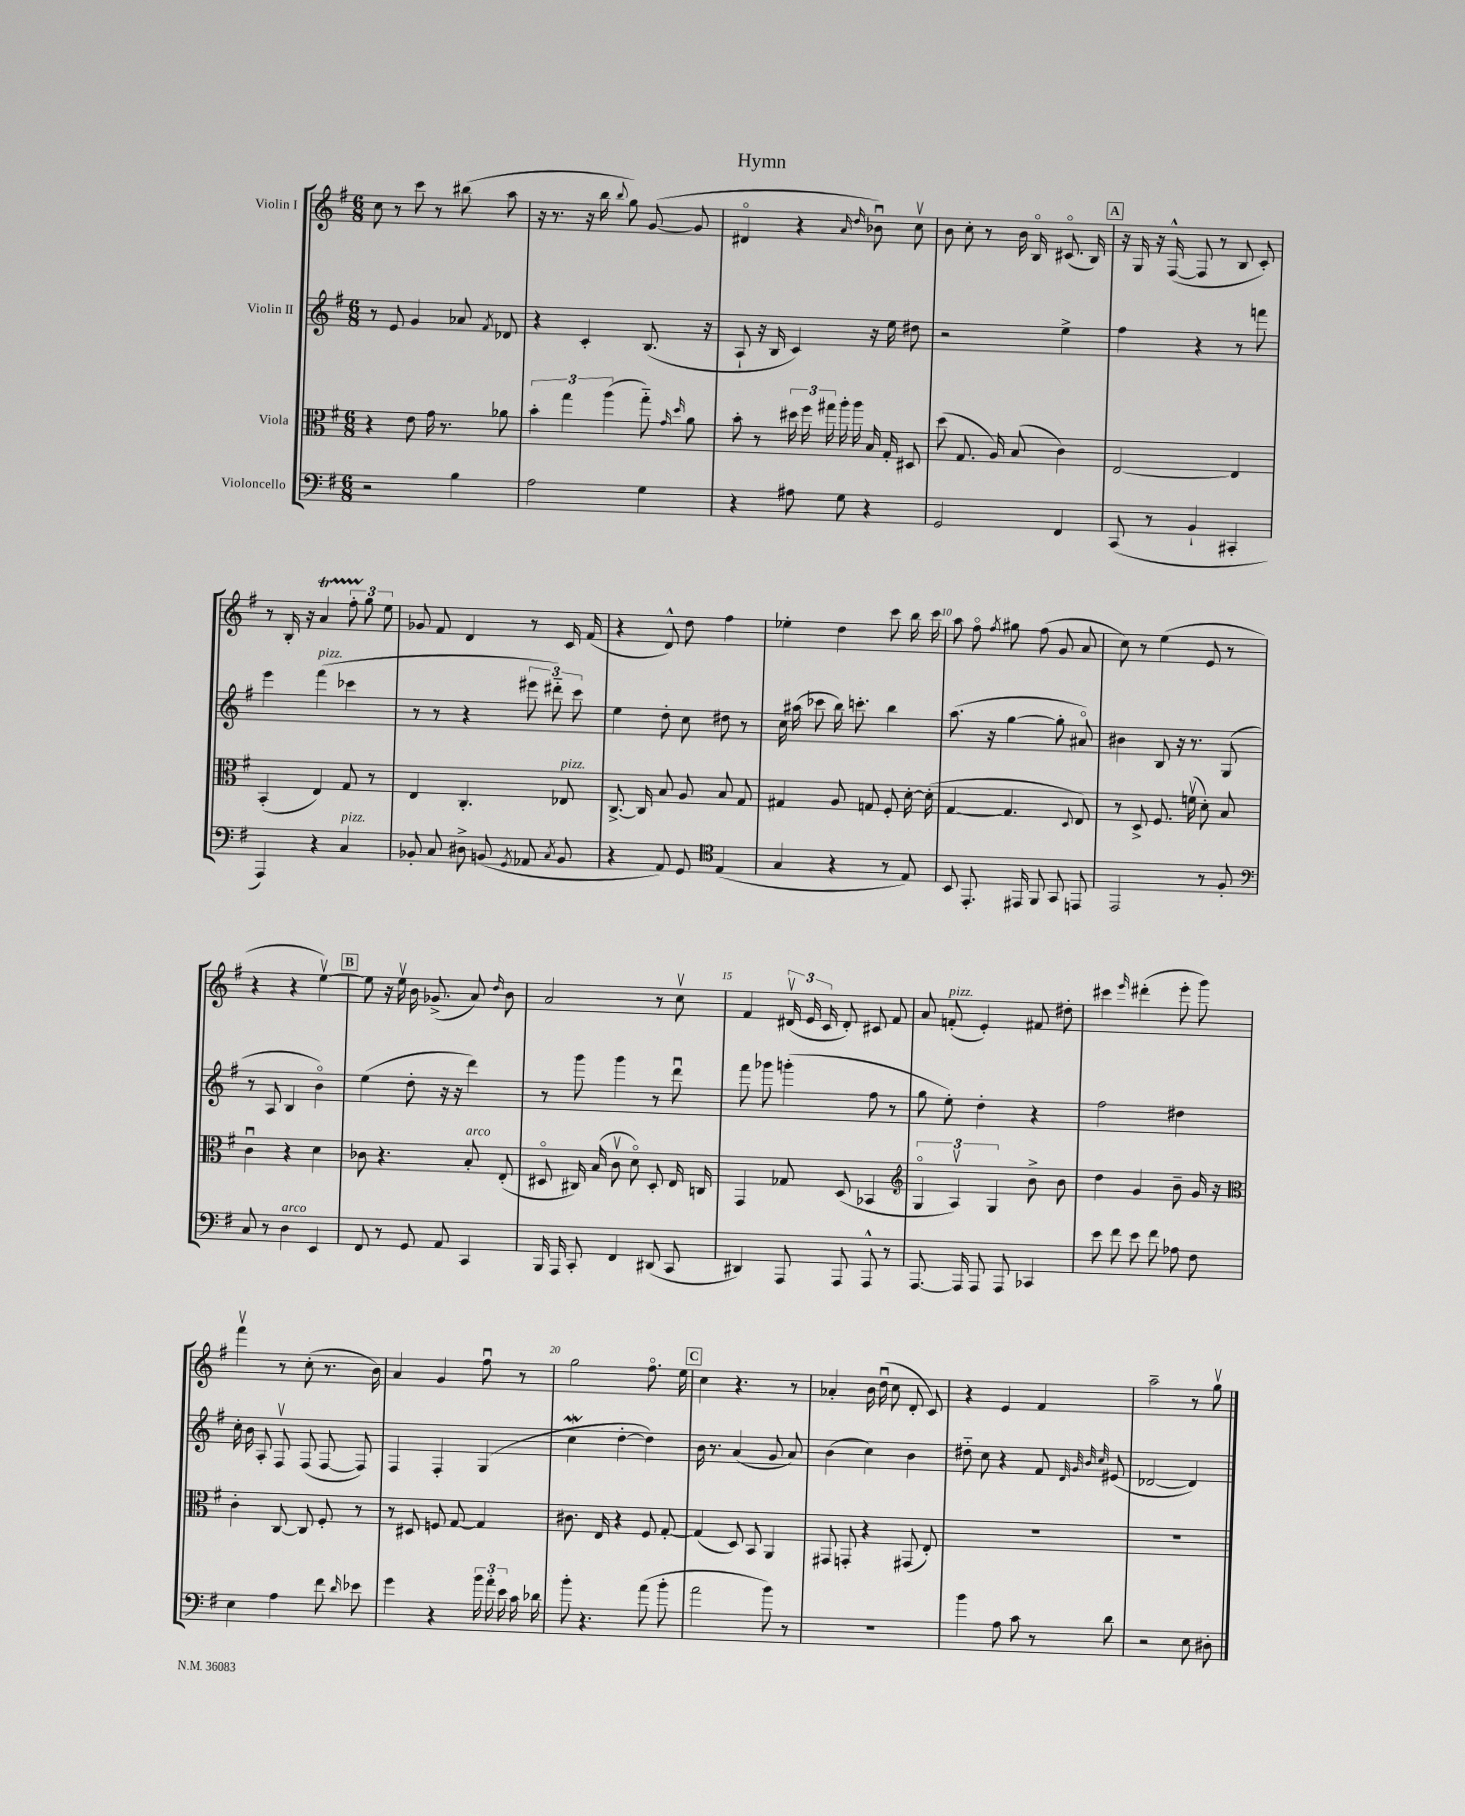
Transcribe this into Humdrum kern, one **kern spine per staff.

**kern	**kern	**kern	**kern
*part4	*part3	*part2	*part1
*staff4	*staff3	*staff2	*staff1
*I"Violoncello	*I"Viola	*I"Violin II	*I"Violin I
*clefF4	*clefC3	*clefG2	*clefG2
*k[f#]	*k[f#]	*k[f#]	*k[f#]
*M6/8	*M6/8	*M6/8	*M6/8
=1	=1	=1	=1
2r	4r	8r	8cc\
.	.	8e/	8r
.	8e\	4g/	8ccc\
.	16g\	.	8r
.	8.r	.	.
4B\	.	8a-X/	(8bb#X\
.	.	8qf#/	.
.	8a-X\	8d-X/	8aa\
=2	=2	=2	=2
2A\	6b'\	4r	16r
.	.	.	8.r
.	6gg\	.	.
.	.	4c'/	16r
.	.	.	16bb\
.	(6aa\	.	.
.	.	.	8qqbb/
.	.	.	8gg\)
4G\	8gg\)	(8.B/	([8g/
.	16qqg/	.	.
.	16qqdd/	.	.
.	8a\	.	8g/]
.	.	16r	.
=3	=3	=3	=3
4r	8b'\	8A`/	4d#X/
.	8r	16r	.
.	.	16B/	.
8A#X\	24dd#X\	4c/)	4r
.	24ff#\	.	.
.	24gg#X\	.	.
8G\	16aa'\	.	.
.	16aa\	.	.
.	.	.	16qqa/
.	.	.	16qqdd/
4r	16B/	16r	8b-Xu\)
.	16G'/	16ee\	.
.	8D#X/	8dd#X\	8ccv\
=4	=4	=4	=4
2GG/	(8dd\	2r	8b\
.	8.G/	.	8cc'\
.	.	.	8r
.	16A/)	.	.
.	(8B/	.	16b\
.	.	.	16B/
4FF#/	4c\)	4ee^\	(8.c#X/
.	.	.	16B/)
!!LO:REH:place=s1:t=A
=5	=5	=5	=5
(8CC/	[2E/	4ff#\	16r
.	.	.	16G/
8r	.	.	16r
.	.	.	([16F#^^/
4BB`/	.	4r	8F#/]
.	.	.	8r
4CC#X'/	4E/]	8r	8B/
.	.	8fffn\	8c'/)
!!LO:LB:g=z
=6	=6	=6	=6
4AAA/)	(4BB'/	4eee\	8r
.	.	.	16B'/
.	.	.	16r
!	!	!LO:TX:a:i:t=pizz.	!
4r	4E/)	(4fff#\	4aT/
!LO:TX:a:i:t=pizz.	!	!	!
4C/	8G/	4ccc-X\	12ff#TTT'\
.	.	.	12gg\
.	8r	.	.
.	.	.	12ee\
=7	=7	=7	=7
8BB-X'/	4E/	8r	8g-X/
8C/	.	8r	8f#/
8D#X^\	4.C'/	4r	4d/
(8BBn/	.	.	.
8qGG/	.	.	.
8AA-X/	.	12eee#X\	8r
.	.	12ddd#X\)	.
8qC/	.	.	.
!	!LO:TX:a:i:t=pizz.	!	!
8BB/	8E-X/	.	16c/
.	.	12ccc\	.
.	.	.	(16f#/
=8	=8	=8	=8
4r	[8.C^/	4ee\	4r
.	16C/]	.	.
8AA/)	8B/	8dd'\	8d^^/)
8GG/	8A/	8cc\	8dd\
*clefC4	*	*	*
(4E/	8B/	8dd#X\	4ff#\
.	8G/	8r	.
=9	=9	=9	=9
4G/	4G#X/	16cc\	4ee-X'\
.	.	(16aa#X\	.
.	.	8ccc-X\	.
4r	8A/	16bb\)	4dd\
.	.	8.cccn'\	.
.	8Gn/	.	.
8r	8F#'/	4bb\	8ccc\
8E/)	[16d'\	.	16bb\
.	(16d'\]	.	16ccc\
=10	=10	=10	=10
8BB/	[4G/	(8.aa\	8aa\
8.EE'/	.	.	8ff#\
.	.	16r	.
.	.	.	8qff#/
.	4.G/]	[4gg\	8gg#X\
16EE#X/	.	.	.
8FF#/	.	.	(8ff#\
8GG/	.	8gg'\]	8g/
.	8qqD/	.	.
8EEn/	8E/)	8a#X/)	8a/
=11	=11	=11	=11
2EE/	8r	4b#X\	8cc\)
.	8D^/	.	8r
.	8.F#/	8B/	(4ee\
.	.	16r	.
.	(16fnv\	8.r	.
8r	8d'\)	.	8e/
8F#'/	8B/	(8G/	8r
!!LO:LB:g=z
=12	=12	=12	=12
*clefF4	*	*	*
8C/	4cu\	8r	4r
8r	.	8A/	.
!LO:TX:a:i:t=arco	!	!	!
4D\	4r	4B/	4r
4EE/	4d\	4b\)	[4eev\)
!!LO:REH:place=s1:t=B
=13	=13	=13	=13
8FF#/	8c-X\	(4ee\	8ee\]
8r	4.r	.	16r
.	.	.	16eev\
8GG/	.	8dd'\	16b\
.	.	.	(8.g-X^/
8AA/	.	16r	.
.	.	16r	.
!	!LO:TX:a:i:t=arco	!	!
4CC/	8B'/	4ddd\)	8a/)
.	.	.	16qqdd/
.	(8E'/	.	8b\
=14	=14	=14	=14
16BBB/	8D#X/	8r	2a/
16AAA/	.	.	.
8CC'/	16C#X/)	8ggg\	.
.	(16B/	.	.
4FF#/	8cv\	4ggg\	.
.	8d\)	.	.
(8DD#X/	8D#'/	8r	8r
8CC/	16E/	8dddu\	8ccv\
.	16Cn/	.	.
=15	=15	=15	=15
4DD#X/)	4GG/	8fff#\	4f#/
.	.	8ggg-X\	.
8AAA/	8G-X/	(4gggn'\	(24d#Xv/
.	.	.	24e/
.	.	.	24c/
8AAA/	(8D/	.	8d#'/)
8AAA^^/	4BB-X/	8ff#\	8c#X/
8r	.	8r	8f#/
=16	=16	=16	=16
*	*clefG2	*	*
[8.AAA/	6G/	8gg\	8a/
!	!	!	!LO:TX:a:i:t=pizz.
.	.	8ee'\)	(8fn'/
.	6Av/)	.	.
16AAA/]	.	.	.
8AAA/	.	4dd'\	4e'/)
.	6G/	.	.
8AAA/	.	.	.
4CC-X/	8b^\	4r	8f#X/
.	8b\	.	8dd#X'\
=17	=17	=17	=17
8e\	4dd\	2ff#\	4ccc#X\
8f#\	.	.	.
.	.	.	16qqeee/
8e\	4g/	.	(4ddd#X'\
8f#\	.	.	.
8A-X\	8b~\	4dd#X\	8eee'\
8F#\	16g/	.	8ggg\)
.	16r	.	.
!!LO:LB:g=z
=18	=18	=18	=18
*	*clefC3	*	*
4E\	4c'\	16cc'\	4fff#v\
.	.	16b\	.
.	.	8A'/	.
4A\	[8C/	8F#v/	8r
.	8C/]	(8F#/	(8cc'\
8f#\	8F#'/	[8F#/	8.r
16qqd/	.	.	.
8e-X\	8r	8F#/])	.
.	.	.	16b\)
=19	=19	=19	=19
4g\	8r	4F#/	4a/
.	8D#X/	.	.
4r	8Fn/	4F#'/	4g/
.	[8G/	.	.
24b\	4G/]	(4G/	8ff#u\
24a'\	.	.	.
24e\	.	.	.
16c\	.	.	8r
16d-X\	.	.	.
=20	=20	=20	=20
8b'\	8.c#X\	4ccw\	2gg\
4.r	.	.	.
.	16E/	.	.
.	4r	[4dd'\	.
(8a\	8F#/	4dd\])	8.ff#\
8b'\	[8G'/	.	.
.	.	.	16ee\
!!LO:REH:place=s1:t=C
=21	=21	=21	=21
2a\	(4G/]	16b\	4cc\
.	.	8.r	.
.	8D/)	(4a/	4.r
.	8BB/	.	.
8b\)	4AA/	8g/	.
8r	.	8a/)	8r
=22	=22	=22	=22
2.r	8GG#X/	(4b\	4a-X'/
.	8GGn'/	.	.
.	4r	4cc\)	16b\
.	.	.	(16ddu\
.	.	.	8cc\
.	(8GG#X/	4b\	8d'/
.	8E'/)	.	8c/)
=23	=23	=23	=23
4b\	2.r	8dd#X\	4r
.	.	8cc\	.
8A\	.	4r	4e/
8c\	.	.	.
8r	.	8f#/	4f#/
.	.	32qqd/	.
.	.	32qqg/	.
.	.	32qqb/	.
.	.	32qqcc/	.
8d\	.	(8e#X/	.
=24	=24	=24	=24
2r	2.r	[2d-X/	2aa~\
8E\	.	4d-/])	8r
8D#X'\	.	.	8ggv\
==	==	==	==
*-	*-	*-	*-
